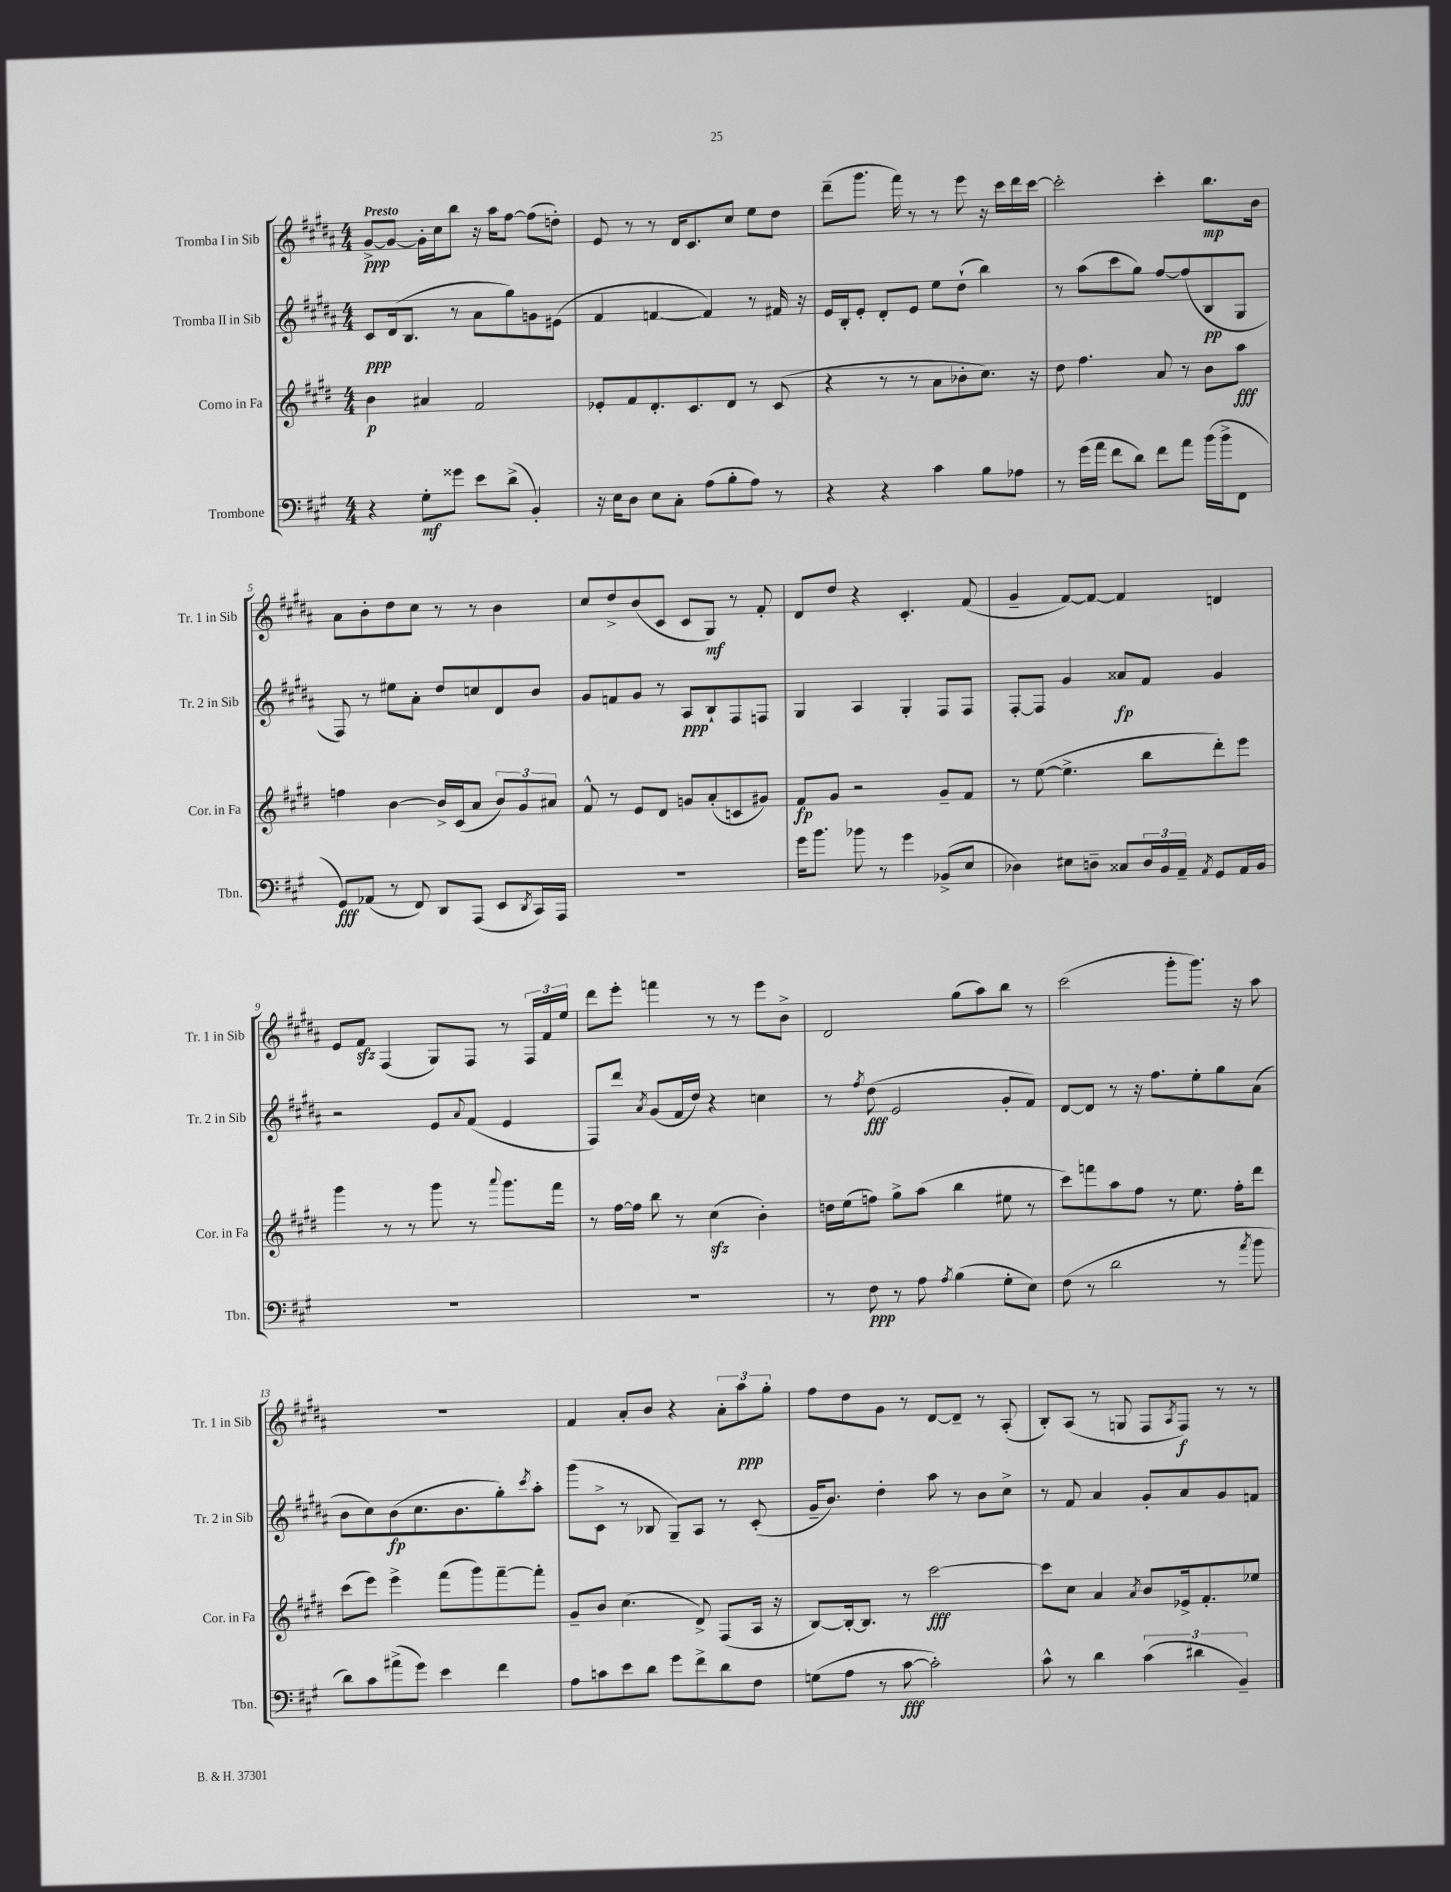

**kern	**dynam	**kern	**dynam	**kern	**dynam	**kern	**dynam
*part4	*part4	*part3	*part3	*part2	*part2	*part1	*part1
*staff4	*staff4	*staff3	*staff3	*staff2	*staff2	*staff1	*staff1
*I"Trombone	*	*I"Corno in Fa	*	*I"Tromba II in Sib	*	*I"Tromba I in Sib	*
*I'Tbn.	*	*I'Cor. in Fa	*	*I'Tr. 2 in Sib	*	*I'Tr. 1 in Sib	*
*clefF4	*	*clefG2	*	*clefG2	*	*clefG2	*
*k[f#c#g#]	*	*k[f#c#g#d#]	*	*k[f#c#g#d#a#]	*	*k[f#c#g#d#a#]	*
*M4/4	*	*M4/4	*	*M4/4	*	*M4/4	*
=1	=1	=1	=1	=1	=1	=1	=1
!	!	!	!	!	!	!LO:TX:a:B:t=Presto	!
4r	.	4b\	p	8c#/L	ppp	[8g#^/L	ppp
.	.	.	.	(16d#/k	.	8g#/J_	.
.	.	.	.	8.B/J	.	.	.
8G#'\L	mf	4a#X/	.	.	.	16g#'\LL]	.
.	.	.	.	.	.	16cc#\J	.
8g##X\J	.	.	.	8r	.	8bb\J	.
8e\L	.	2f#/	.	8a#\L	.	16r	.
.	.	.	.	.	.	16aa#\KL	.
(8d^\J	.	.	.	8gg#\)	.	[8ff#\J	.
4BB'/)	.	.	.	8gn\	.	(8ff#\L]	.
.	.	.	.	(8e#X\J	.	8ddn'\J)	.
=2	=2	=2	=2	=2	=2	=2	=2
16r	.	8e-X'/L	.	4f#/	.	8e/	.
16E\KL	.	.	.	.	.	.	.
8D\J	.	8f#/	.	.	.	8r	.
8E\L	.	8.d#'/	.	[4fn/	.	8r	.
8C#'\J	.	.	.	.	.	16d#/KL	.
.	.	8.c#/	.	.	.	8.c#/	.
(8A\L	.	.	.	4f/])	.	.	.
8B'\	.	8d#/J	.	.	.	8cc#/J	.
8A\J)	.	8r	.	8r	.	8ee\L	.
8r	.	(8c#/	.	16f#X/	.	8dd#\J	.
.	.	.	.	16r	.	.	.
=3	=3	=3	=3	=3	=3	=3	=3
4r	.	4r	.	16e/LL	.	(8ddd#~\L	.
.	.	.	.	16B'/J	.	.	.
.	.	.	.	8e'/J	.	8.ggg#\J	.
4r	.	8r	.	8d#'/L	.	.	.
.	.	.	.	.	.	16fff#\)	.
.	.	8r	.	8e/J	.	8r	.
4c#\	.	8a\L	.	8ee\L	.	8r	.
.	.	8b-X'\	.	(8dd#`\J	.	8eee\	.
8B\L	.	8.cc#\J)	.	4bb\)	.	16r	.
.	.	.	.	.	.	16ccc#\LL	.
8A-X\J	.	.	.	.	.	16ddd#\	.
.	.	16r	.	.	.	[16ccc#\JJ	.
=4	=4	=4	=4	=4	=4	=4	=4
8r	.	8dd#\	.	8r	.	2ccc#'\]	.
(16g#\LL	.	4.ff#\	.	(8aa#\L	.	.	.
16a\JJ	.	.	.	.	.	.	.
8f#\L	.	.	.	8ccc#\	.	.	.
8d\J)	.	.	.	8gg#\J)	.	.	.
8f#\L	.	8a/	.	[8ff#/L	.	4ccc#'\	.
8a\J	.	8r	.	(8ff#/]	.	.	.
(16b\LL	.	8b\L	.	8B/	pp	8.bb\L	mp
16b^\J	.	.	.	.	.	.	.
8FF#\J	.	8aa\J	fff	8G#/J	.	.	.
.	.	.	.	.	.	16b\Jk	.
!!LO:LB:g=z
=5	=5	=5	=5	=5	=5	=5	=5
8GG#/L)	fff	4ffn\	.	8F#/)	.	8a#\L	.
(8AA-X/J	.	.	.	8r	.	8b'\	.
8r	.	[4b\	.	8ee#X\L	.	8dd#\	.
8FF#/)	.	.	.	8a#'\J	.	8cc#\J	.
8DD/L	.	16b^/LL]	.	8dd#/L	.	8r	.
.	.	(16c#/J	.	.	.	.	.
(8AAA/J	.	8a/J	.	8ccn/	.	8r	.
8EE/L	.	12b/L)	.	8d#/	.	4b\	.
.	.	12g#/	.	.	.	.	.
8qDD/	.	.	.	.	.	.	.
16CC#/L)	.	.	.	8b/J	.	.	.
.	.	12a#X/J	.	.	.	.	.
16AAA/JJ	.	.	.	.	.	.	.
=6	=6	=6	=6	=6	=6	=6	=6
1r	.	8f#^^/	.	8g#/L	.	8cc#/L	.
.	.	8r	.	8fn/	.	8dd#^/	.
.	.	8e/L	.	8g#/J	.	(8b/	.
.	.	8d#/J	.	8r	.	8c#/J	.
.	.	8gn/L	.	8A#/L	ppp	8c#/L	.
.	.	(8a'/	.	8B`/	.	8G#/J)	mf
.	.	8cn/	.	8F#/	.	8r	.
.	.	8g#X/J)	.	8Fn/J	.	8f#'/	.
=7	=7	=7	=7	=7	=7	=7	=7
16g#\KL	.	8f#/L	fp	4G#/	.	8d#/L	.
8.b\J	.	.	.	.	.	.	.
.	.	8g#/J	.	.	.	8dd#/J	.
8b-X\	.	2r	.	4A#/	.	4r	.
8r	.	.	.	.	.	.	.
4g#\	.	.	.	4G#'/	.	4.c#'/	.
(8BB-X^/L	.	8g#~/L	.	8F#/L	.	.	.
8E/J	.	8f#/J	.	8F#/J	.	(8f#/	.
=8	=8	=8	=8	=8	=8	=8	=8
4D-X\)	.	8r	.	[8F#'/L	.	4g#~/	.
.	.	([8ee\	.	8F#/J]	.	.	.
8E#X\L	.	4.ee^\]	.	4g#/	.	[8f#/L)	.
8Dn~\J	.	.	.	.	.	8f#/J_	.
8C##X/L	.	.	.	8a##X/L	fp	4f#/]	.
24D/L	.	8bb\L	.	8f#/J	.	.	.
24BB/	.	.	.	.	.	.	.
24AA~/JJ	.	.	.	.	.	.	.
8qAA/	.	.	.	.	.	.	.
8GG#/L	.	8ddd#'\)	.	4g#/	.	4dn/	.
16AA/L	.	8eee\J	.	.	.	.	.
16BB/JJ	.	.	.	.	.	.	.
!!LO:LB:g=z
=9	=9	=9	=9	=9	=9	=9	=9
1r	.	4ggg#\	.	2r	.	8e/L	.
.	.	.	.	.	.	8f#zz/J	.
.	.	8r	.	.	.	(4F#/	.
.	.	8r	.	.	.	.	.
.	.	8ggg#\	.	8e/L	.	8G#/L)	.
.	.	.	.	8qqa#/	.	.	.
.	.	8r	.	(8f#/J	.	8F#/J	.
.	.	8qqaaa/	.	.	.	.	.
.	.	8.ggg#\L	.	4e/	.	8r	.
.	.	.	.	.	.	24F#/LL	.
.	.	.	.	.	.	24f#/	.
.	.	16fff#\Jk	.	.	.	.	.
.	.	.	.	.	.	24ee/JJ	.
=10	=10	=10	=10	=10	=10	=10	=10
1r	.	8r	.	8F#/L)	.	8ddd#\L	.
.	.	[16ff#\LL	.	8ddd#/J	.	8eee'\J	.
.	.	16ff#\JJ]	.	.	.	.	.
.	.	.	.	8qa#/	.	.	.
.	.	8bb\	.	(8g#/L	.	4fffn\	.
.	.	8r	.	16f#/L	.	.	.
.	.	.	.	16dd#/JJ)	.	.	.
.	.	(4cc#zz\	.	4r	.	8r	.
.	.	.	.	.	.	8r	.
.	.	4b'\)	.	4ccn\	.	8eee\L	.
.	.	.	.	.	.	8b^\J	.
=11	=11	=11	=11	=11	=11	=11	=11
8r	.	16ddn\LL	.	8r	.	2d#/	.
.	.	(16ee\J	.	.	.	.	.
.	.	.	.	8qff#/	.	.	.
8F#\	ppp	8ffn\J)	.	(8dd#\	fff	.	.
8r	.	8gg#^\L	.	2e/	.	.	.
8A\	.	(8aa\J	.	.	.	.	.
8qA/	.	.	.	.	.	.	.
(4B\	.	4bb\	.	.	.	(8gg#\L	.
.	.	.	.	.	.	8aa#\)	.
8G#'\L	.	8ee#X\	.	8g#'/L	.	8bb\J	.
8E\J)	.	8r	.	8f#/J)	.	8r	.
=12	=12	=12	=12	=12	=12	=12	=12
(8F#\	.	8ccc#\L)	.	[8d#/L	.	(2ccc#\	.
8r	.	8fffn\	.	8d#/J]	.	.	.
2d\	.	8aa\	.	8r	.	.	.
.	.	8ff#\J	.	16r	.	.	.
.	.	.	.	8.ff#\L	.	.	.
.	.	8r	.	.	.	8ggg#'\L	.
.	.	8.ee\	.	8ee'\	.	8.ggg#\J)	.
8r	.	.	.	8gg#\	.	.	.
.	.	16ff#'\KL	.	.	.	16r	.
8qa/	.	.	.	.	.	.	.
8b\	.	8ddd#\J	.	(8a#\J	.	8aa#\	.
!!LO:LB:g=z
=13	=13	=13	=13	=13	=13	=13	=13
8d\L)	.	(8ccc#\L	.	8b\L	.	1r	.
8c#\	.	8eee\J)	.	8cc#\)	.	.	.
(8a#X^\	.	4eee^\	.	(8b\	fp	.	.
8g#\J)	.	.	.	8.cc#\	.	.	.
4e\	.	(8fff#\L	.	.	.	.	.
.	.	.	.	8.b\	.	.	.
.	.	8ggg#\)	.	.	.	.	.
4f#\	.	[8fff#~\	.	8gg#'\)	.	.	.
.	.	.	.	8qccc#/	.	.	.
.	.	8fff#'\J]	.	8aa#'\J	.	.	.
=14	=14	=14	=14	=14	=14	=14	=14
8A\L	.	8g#~/L	.	(8ggg#\L	.	4f#/	.
8cn\	.	8b/J	.	8c#^\J	.	.	.
8e\	.	(4.cc#\	.	8r	.	8a#'/L	.
8d\J	.	.	.	8B-X/	.	8b/J	.
8g#\L	.	.	.	8G#~/L)	.	4r	.
8f#^\	.	8d#^/)	.	8A#/J	.	.	.
8d\	.	(8F#/L	.	8r	.	12a#'\L	.
.	.	.	.	.	.	12aa#\	ppp
8F#\J	.	16A/Jk	.	(8c#'/	.	.	.
.	.	.	.	.	.	12gg#'\J	.
.	.	16r	.	.	.	.	.
=15	=15	=15	=15	=15	=15	=15	=15
(8Gn\L	.	[8B/L)	.	16g#~/KL	.	8ff#\L	.
.	.	.	.	8.b/J)	.	.	.
8A\J	.	16B'/k_	.	.	.	8dd#\	.
.	.	8.B/J]	.	.	.	.	.
8r	.	.	.	4dd#'\	.	8g#\J	.
[8c#\	fff	8r	.	.	.	8r	.
2c#'\])	.	[2ccc#\	fff	8aa#\	.	[8d#/L	.
.	.	.	.	8r	.	8d#~/J]	.
.	.	.	.	8b\L	.	8r	.
.	.	.	.	8cc#^\J	.	(8A#'/	.
=16	=16	=16	=16	=16	=16	=16	=16
8c#^^\	.	8ccc#\L]	.	8r	.	8B'/L)	.
8r	.	8cc#\J	.	8f#/	.	(8A#/J	.
4d\	.	4a/	.	4a#/	.	8r	.
.	.	.	.	.	.	8Gn/	.
.	.	8qa/	.	.	.	.	.
(6c#\	.	8b/L	.	8g#'/L	.	8F#/L	.
.	.	.	.	.	.	8qA#/	.
.	.	16e-X^/k	.	8a#/	.	8F#/J)	f
6d#X\	.	.	.	.	.	.	.
.	.	8.f#'/	.	.	.	.	.
.	.	.	.	8g#/	.	8r	.
6BB~/)	.	.	.	.	.	.	.
.	.	8ee-X/J	.	8fn/J	.	8r	.
==	==	==	==	==	==	==	==
*-	*-	*-	*-	*-	*-	*-	*-
